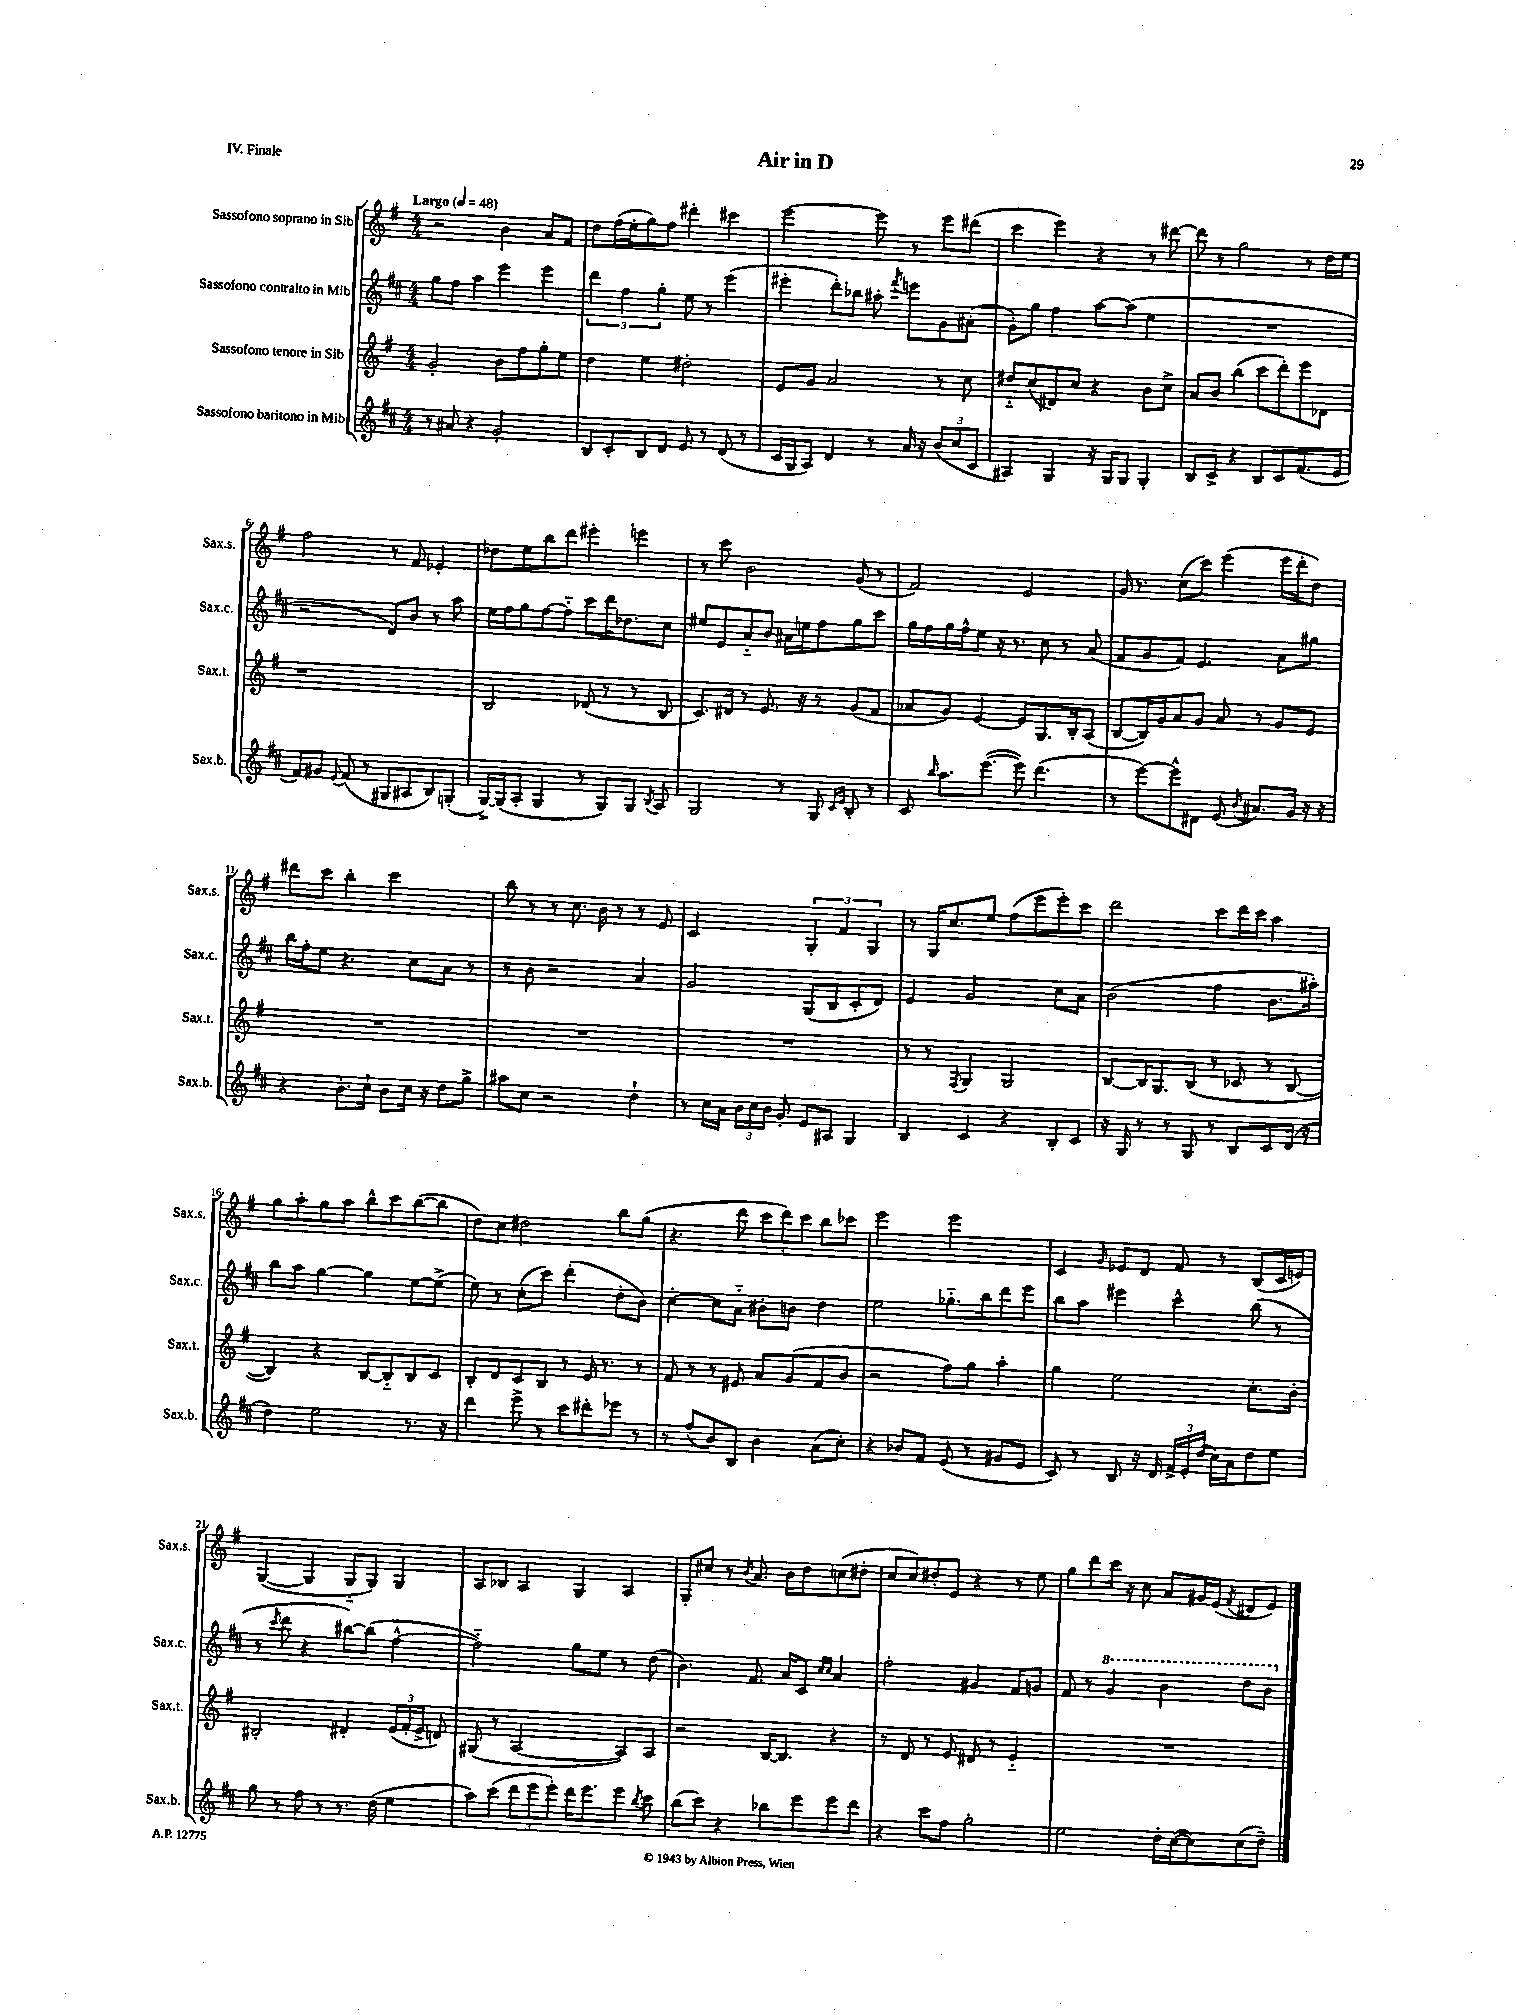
\header { title = "Air in D" piece = "IV. Finale" }
<<
\new StaffGroup <<
\new Staff = "s0" \with { instrumentName = "Sassofono soprano in Sib" shortInstrumentName = "Sax.s." } {
    \clef treble \key g \major \numericTimeSignature \time 4/4 \tempo "Largo" 4 = 48
    \autoBeamOff r2 b'4 a'8[ fis'8] |
    d''8[ fis''16( e''16-. g''8) fis''8] dis'''4-. cis'''4 |
    e'''2~ e'''8 r8 e'''8[ dis'''8]( |
    c'''4 e'''4) r4 r8 dis'''8~ |
    dis'''8 r8 g''2 r8 d''16[ e''16] |
    fis''2 r8 fis'8 ees'4-. |
    des''8[ e''8 b''8 d'''8] eis'''4-. e'''4 |
    r8 c'''8 b'2 g'8( r8 |
    fis'2) e'2 |
    g'16 r8. c''8[( c'''8]) e'''4( e'''16[ d'''16-. d''8]) |
    dis'''8[ c'''8] b''4-. c'''2 |
    b''8 r8 r8 c''8. b'16 r8 r8 e'8 |
    c'2 \tuplet 3/2 { g4-. fis'4 g4 } |
    r8 g16[ c''8. e''8] fis''8[( e'''8 e'''8-.) c'''8] |
    d'''2 c'''8[ d'''16 c'''16] a''4 |
    g''8[ a''8-. g''8 a''8] b''8[-^ c'''8 b''8~( b''8] |
    d''8[) c''8] dis''2 b''8[ g''8]( |
    r4. d'''8 \tuplet 3/2 { c'''8[ d'''8) c'''8] } b''8[ ces'''8] |
    e'''2 e'''2 |
    c'4 \grace { g'16 } ees'8[ d'8] fis'8 r8 b8[( c'16 e'16]) |
    g4~( g4 g8[-_ g8]) g4 |
    a8[ bes8] a4 g4 a4 |
    g8[-. cis''8] r8 \acciaccatura { b'8 } a'8. b'16[ d''8 c''8( dis''8]-. |
    c''8[ c''8) dis''8-. e'8] r4 r8 e''8 |
    g''8[ d'''8 c'''16] r16 c''8 a'8[ gis'16 e'16]( \acciaccatura { fis'8 } dis'8[ e'8]) \bar "|." |
}
\new Staff = "s1" \with { instrumentName = "Sassofono contralto in Mib" shortInstrumentName = "Sax.c." } {
    \clef treble \key d \major \numericTimeSignature \time 4/4
    \autoBeamOff g''8[ fis''8] a''4 e'''4 e'''4 |
    \tuplet 3/2 { d'''4 fis''4 g''4-. } e''8 r8 e'''4( |
    eis'''4-. d'''8[-.) bes''8] ais''8-. \acciaccatura { fis'''8 } e'''8[ g'8 ais'8]-.( |
    g'8[-.) g''8] fis''4 a''8[~ a''8]( e''4 |
    R1 |
    r2 d'8[) b'8] r8 a''8 |
    e''16[ fis''16 g''8 fis''8~ fis''8]-_ cis'''8[ d'''16 des''8. cis''8] |
    eis''8[ e'8 a'8-_ b'8] ais'16[ e''16 fis''8 g''8 cis'''8] |
    g''16[ fis''16 g''16 fis''16-^ e''8] r16 r8. cis''8 r8 a'8( |
    fis'8[ g'8 fis'8]) e'4. a'8[ gis''8] |
    b''16[ fis''16-. e''8] r4. cis''8[ a'8] r8 |
    r8 b'8 r2 a'4 |
    g'2 g8[( b8 cis'8-. d'8]) |
    e'4 g'2 cis''8[ a'8] |
    b'2( fis''4 b'8.[ ais''16]-.) |
    b''8[ a''8] g''4~ g''4 e''8[~ e''8]->( |
    e''8) r8 cis''8[-.( cis'''8]) d'''4-.( d''8[-. b'8]) |
    cis''4~-. cis''8[ a'8]-_ bis'8[-. b'8] d''4 |
    e''2 ges''8.[-_ b''16 d'''8 e'''8] |
    b''8[ a''8] eis'''4 cis'''4-^ b''8( r8 |
    r8 \acciaccatura { cis'''8 } d'''8 r4 bis''8[~) bis''8]( fis''4~-^ |
    fis''2-_) g''8[ e''8] r8 d''8( |
    b'4.) fis'8. a'16[ cis'8] \grace { cis''16[ cis''16] } a'4 |
    fis''2-. gis'4 fis'8[ g'8] |
    fis'8 r8 \ottava #1 g''4 b''4 d'''8[ b''8] \ottava #0 \bar "|." |
}
\new Staff = "s2" \with { instrumentName = "Sassofono tenore in Sib" shortInstrumentName = "Sax.t." } {
    \clef treble \key g \major \numericTimeSignature \time 4/4
    \autoBeamOff g'2-. b'8[ fis''8 g''8-. e''8] |
    d''4 e''4 dis''2-. |
    e'8[ g'8] a'2 r8 c''8 |
    dis''8[-_ c''8( dis'8) c''8] r4 b'8[ c''8]-> |
    a'8[ b'8] b''4( c'''8[ d'''8-.) e'''8 des'8] |
    r1 |
    b2 des'8( r8 r8 b8 |
    c'8.[) dis'16] r8 e'8. r16 r8 g'8[( fis'8] |
    aes'8[ g'8]) e'4~ e'8[ g8. b16-. a8]( |
    b8[~ b16) g'16 a'8 g'8] a'8 r8 g'8[ e'8] |
    R1 |
    R1 |
    R1 |
    r8 r8 \acciaccatura { fis8 } g4 g2 |
    b8[~ b16 g8. b8]( r8 ces'8 r8 b8~ |
    b4) r4 b8[~ b8-_ b8 c'8] |
    b8[-. d'8 c'8 b8] r8 e'16 r8. r8 |
    fis'8 r8 r8 eis'8 a'8[ g'8( fis'8 b'8] |
    r2 fis''8[) g''8] a''4-. |
    g''4 e''2 c''8.[-. b'16]-. |
    bis2-. dis'4-. \tuplet 3/2 { e'16[( fis'16-. e'16]-> } d'8) |
    gis8( r8 a2~ a8[) a8] |
    r2 b16[~ b8.] r4 |
    r8 d'8 r8 e'8 dis'8 r8 e'4-_ |
    R1 \bar "|." |
}
\new Staff = "s3" \with { instrumentName = "Sassofono baritono in Mib" shortInstrumentName = "Sax.b." } {
    \clef treble \key d \major \numericTimeSignature \time 4/4
    \autoBeamOff r8 ais'8 r4 g'2-. |
    b8[ cis'8-. b8 d'8] e'8 r8 d'8( r8 |
    cis'16[ g16 a8]) d'4 r8 a'16 r16 \tuplet 3/2 { b'8[( cis''8 cis'8] } |
    ais4) g4 r16 g16[ g8] g4-. |
    b8[ cis'8]-> r4 b8[ cis'8 fis'8.( e'16] |
    fis'8[) gis'8] \appoggiatura { e'8 } fis'8( r8 gis8[ ais8 b8) g8]-.( |
    g16[~->) g16( a8]-. g4 r8 g8[) g8] \acciaccatura { b8 } a8 |
    g2 r8 g8 \grace { cis'16[ e'16] } b8-. r8 |
    cis'8 \grace { b''16 } a''8.[ e'''8.]~( e'''8) d'''4.( |
    r8 e'''8[~) e'''8-^ dis'8] e'8( \acciaccatura { b'8 } ais'8.[) g'16] r16 r16 |
    r4 b'8.[-. cis''16]-! b'8[ cis''16] r16 d''8[ g''8]-> |
    ais''8[ cis''8] r2 d''4-! |
    r8 cis''16[ a'16] \tuplet 3/2 { b'16[ cis''16 b'16] } g'8-. e'8[ ais8] g4 |
    b4 cis'4 r4 b8[-. cis'8] |
    r16 g16 r8 r8 g8 r8 b8[ cis'8 d'16]( r16 |
    d''4) e''2 r8. r16 |
    d'''4 e'''8-> r8 cis'''8[ dis'''8-. ees'''8] r8 |
    r8 fis''8[( b'8) b8] b'4 a'8[( cis''8]-.) |
    r4 bes'8[ fis'8] e'8( r8 gis'8[ e'8] |
    cis'8) r8 b8 r16 d'16 \tuplet 3/2 { fis'16[-> e'16-. d''16]( } cis''16[) a'16 d''8 e''8] |
    g''8 r8 fis''8 r8 r8. d''16( e''4 |
    a''8[) cis'''8]( \tuplet 3/2 { d'''8[ e'''8 e'''8]-.) } d'''16[ e'''8. e'''8] \acciaccatura { b''8 } cis'''8 |
    b''8[( cis'''8]) r4 bes''8[ e'''8 e'''8 d'''8] |
    r4 cis'''8[ fis''8] g''2-. |
    e''2 d''16[-. cis''16~( cis''8) cis''8( d''8]--) \bar "|." |
}
>>
>>
